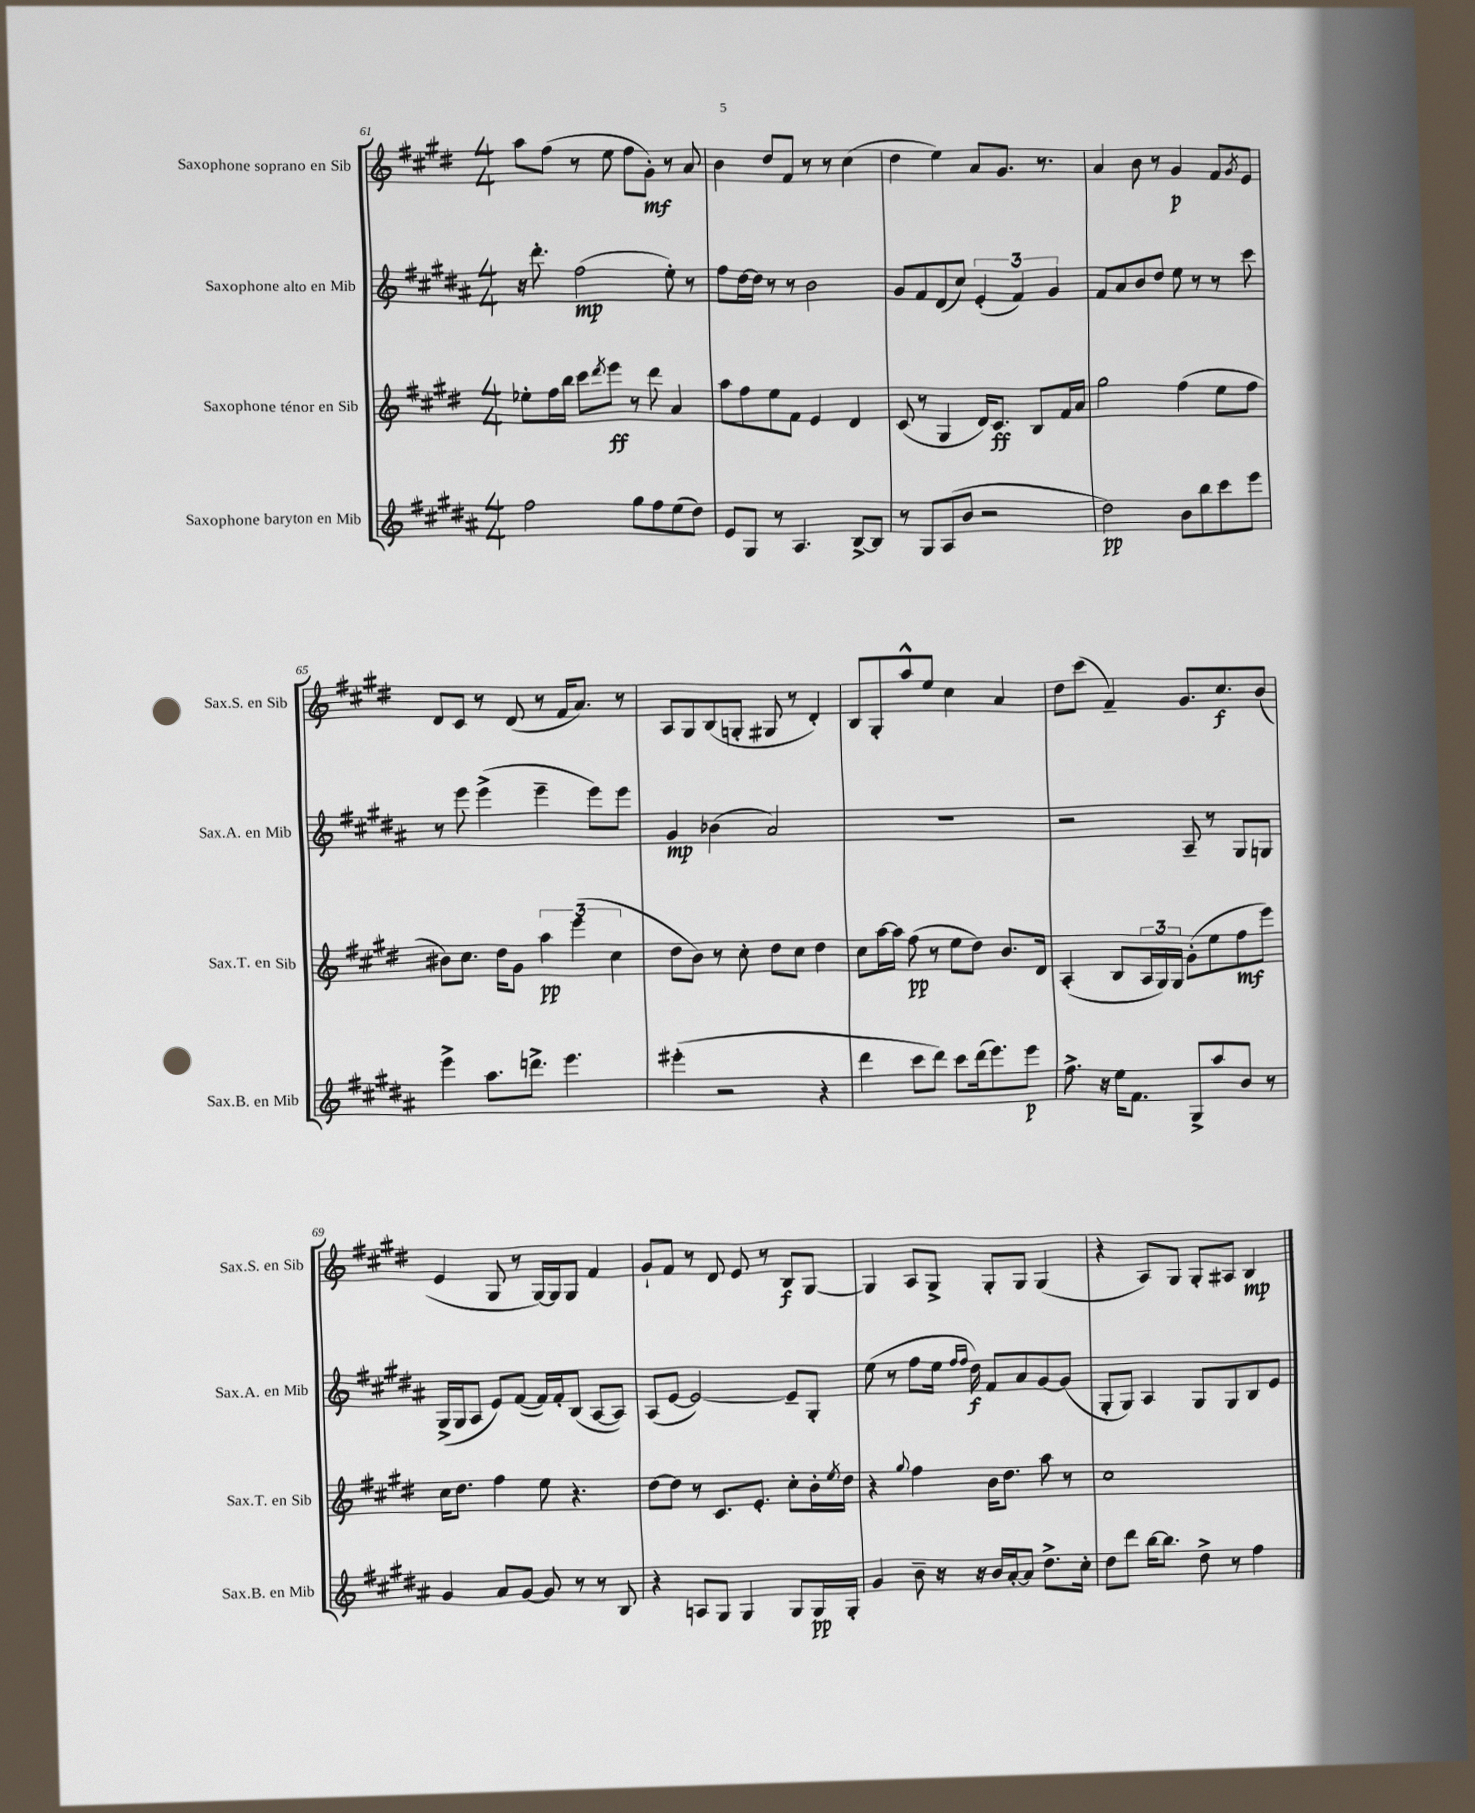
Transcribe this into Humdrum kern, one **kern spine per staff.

**kern	**dynam	**kern	**dynam	**kern	**dynam	**kern	**dynam
*part4	*part4	*part3	*part3	*part2	*part2	*part1	*part1
*staff4	*staff4	*staff3	*staff3	*staff2	*staff2	*staff1	*staff1
*I"Saxophone baryton en Mib	*	*I"Saxophone ténor en Sib	*	*I"Saxophone alto en Mib	*	*I"Saxophone soprano en Sib	*
*I'Sax.B. en Mib	*	*I'Sax.T. en Sib	*	*I'Sax.A. en Mib	*	*I'Sax.S. en Sib	*
*clefG2	*	*clefG2	*	*clefG2	*	*clefG2	*
*k[f#c#g#d#a#]	*	*k[f#c#g#d#]	*	*k[f#c#g#d#a#]	*	*k[f#c#g#d#]	*
*M4/4	*	*M4/4	*	*M4/4	*	*M4/4	*
=61	=61	=61	=61	=61	=61	=61	=61
2ff#\	.	8ee-X'\L	.	16r	.	8aa\L	.
.	.	.	.	8.ddd#'\	.	.	.
.	.	16ff#\L	.	.	.	(8ff#\J	.
.	.	16bb\JJ	.	.	.	.	.
.	.	8ccc#\L	.	(2ff#\	mp	8r	.
.	.	8qddd#/	.	.	.	.	.
.	.	8eee\J	ff	.	.	8ee\	.
8gg#\L	.	8r	.	.	.	8ff#\L	.
8ff#\	.	8ddd#\	.	.	.	8g#'\J)	mf
(8ee\	.	4a/	.	8ee'\)	.	8r	.
8dd#\J)	.	.	.	8r	.	8a/	.
=62	=62	=62	=62	=62	=62	=62	=62
8e/L	.	8aa\L	.	8ff#\L	.	4b\	.
8G#/J	.	8ff#\	.	[16dd#\L	.	.	.
.	.	.	.	16dd#\JJ]	.	.	.
8r	.	8ee\	.	8r	.	8dd#/L	.
4.A#/	.	8f#\J	.	8r	.	8f#/J	.
.	.	4e/	.	2b\	.	8r	.
.	.	.	.	.	.	8r	.
[8B^/L	.	4d#/	.	.	.	(4cc#\	.
8B/J]	.	.	.	.	.	.	.
=63	=63	=63	=63	=63	=63	=63	=63
8r	.	(8c#/	.	8g#/L	.	4dd#\	.
8G#/L	.	8r	.	8f#/	.	.	.
(8A#/	.	4G#/	.	(8d#/	.	4ee\)	.
8b/J	.	.	.	8cc#/J)	.	.	.
2r	.	16d#/KL)	.	(6e'/	.	8a/L	.
.	.	8.c#/J	ff	.	.	.	.
.	.	.	.	.	.	8.g#/J	.
.	.	.	.	6f#/)	.	.	.
.	.	8B/L	.	.	.	.	.
.	.	.	.	.	.	8.r	.
.	.	.	.	6g#/	.	.	.
.	.	16f#/L	.	.	.	.	.
.	.	16a/JJ	.	.	.	.	.
=64	=64	=64	=64	=64	=64	=64	=64
2dd#\)	pp	2gg#\	.	8f#/L	.	4a/	.
.	.	.	.	8a#/	.	.	.
.	.	.	.	8b/	.	8b\	.
.	.	.	.	8dd#/J	.	8r	.
8b\L	.	(4ff#\	.	8ee\	.	4g#/	p
8bb\	.	.	.	8r	.	.	.
8ccc#\	.	8ee\L	.	8r	.	8f#/L	.
.	.	.	.	.	.	8qg#/	.
8eee\J	.	8ff#\J	.	8ccc#\	.	8e/J	.
!!LO:LB:g=z
=65	=65	=65	=65	=65	=65	=65	=65
4eee^\	.	8b#X\L)	.	8r	.	8d#/L	.
.	.	8.cc#\J	.	8eee\	.	8c#/J	.
8.aa#\L	.	.	.	(4eee^\	.	8r	.
.	.	16dd#\KL	.	.	.	.	.
.	.	8g#\J	.	.	.	(8d#/	.
8.dddn^\J	.	.	.	.	.	.	.
.	.	6aa\	pp	4eee~\	.	8r	.
4.eee\	.	.	.	.	.	16f#/KL	.
.	.	(6eee\	.	.	.	.	.
.	.	.	.	.	.	8.a/J)	.
.	.	.	.	8eee\L)	.	.	.
.	.	6cc#\	.	.	.	.	.
.	.	.	.	8eee\J	.	8r	.
=66	=66	=66	=66	=66	=66	=66	=66
(4eee#X'\	.	8dd#\L	.	4g#/	mp	8A/L	.
.	.	8b\J)	.	.	.	8G#/	.
2r	.	8r	.	(4b-X\	.	(8B/	.
.	.	8cc#'\	.	.	.	8Gn'/J	.
.	.	8dd#\L	.	2a#/)	.	8G#X/	.
.	.	8cc#\J	.	.	.	8r	.
4r	.	4dd#\	.	.	.	4d#'/)	.
=67	=67	=67	=67	=67	=67	=67	=67
4ddd#\	.	8cc#\L	.	1r	.	8B/L	.
.	.	[16aa\L	.	.	.	8G#'/	.
.	.	16aa\JJ]	.	.	.	.	.
8ccc#\L	.	(8ff#\	pp	.	.	8aa^^/	.
8ddd#\J)	.	8r	.	.	.	8ee/J	.
8ccc#\L	.	8ee\L	.	.	.	4cc#\	.
(16ddd#\k	.	8dd#\J)	.	.	.	.	.
8.eee\)	.	.	.	.	.	.	.
.	.	8.b/L	.	.	.	4a/	.
8eee\J	p	.	.	.	.	.	.
.	.	16d#/Jk	.	.	.	.	.
=68	=68	=68	=68	=68	=68	=68	=68
8.ff#^\	.	(4A'/	.	2r	.	8dd#\L	.
.	.	.	.	.	.	(8ccc#\J	.
16r	.	.	.	.	.	.	.
16ee\KL	.	8B/L	.	.	.	4f#~/)	.
8.f#\J	.	.	.	.	.	.	.
.	.	24A/L	.	.	.	.	.
.	.	24G#/)	.	.	.	.	.
.	.	24G#/JJ	.	.	.	.	.
8G#^/L	.	(8g#'\L	.	8A#~/	.	8.g#/L	.
8aa#/	.	8ee\	.	8r	.	.	.
.	.	.	.	.	.	8.cc#/	f
8b/J	.	8ff#\	mf	8G#/L	.	.	.
8r	.	8eee\J)	.	8Gn/J	.	(8b/J	.
!!LO:LB:g=z
=69	=69	=69	=69	=69	=69	=69	=69
4g#/	.	16cc#\KL	.	(16G#^/LL	.	4e/	.
.	.	8.dd#\J	.	16G#/J	.	.	.
.	.	.	.	8A#/J	.	.	.
8a#/L	.	4ff#\	.	8e/L)	.	8G#/	.
[8g#/J	.	.	.	([8f#/J	.	8r	.
8g#/]	.	8ee\	.	16f#/LL])	.	[16G#/LL)	.
.	.	.	.	16f#'/J	.	16G#/J]	.
8r	.	4.r	.	(8B/J	.	8G#/J	.
8r	.	.	.	[8A#/L	.	4f#/	.
8B/	.	.	.	8A#/J])	.	.	.
=70	=70	=70	=70	=70	=70	=70	=70
4r	.	[8dd#\L	.	(8A#/L	.	8g#`/L	.
.	.	8dd#\J]	.	[8e/J	.	8f#/J	.
8An/L	.	8r	.	2e/_)	.	8r	.
8G#/J	.	8.c#/L	.	.	.	8d#/	.
4G#/	.	.	.	.	.	8e/	.
.	.	8.e'/J	.	.	.	.	.
.	.	.	.	.	.	8r	.
8G#/L	.	8cc#'\L	.	8e~/L]	.	8B/L	f
16G#/L	pp	16b'\L	.	8G#'/J	.	[8G#/J	.
.	.	8qee/	.	.	.	.	.
16G#'/JJ	.	16dd#\JJ	.	.	.	.	.
=71	=71	=71	=71	=71	=71	=71	=71
4g#/	.	4r	.	(8ee\	.	4G#/]	.
.	.	.	.	8r	.	.	.
.	.	8qqgg#/	.	.	.	.	.
8b~\	.	4ff#\	.	8ff#\L	.	8A/L	.
16r	.	.	.	16ee\Jk	.	8G#^/J	.
.	.	.	.	16qqff#/LL	.	.	.
.	.	.	.	16qqff#/JJ	.	.	.
16r	.	.	.	16dd#\)	f	.	.
16b/LL	.	16b\KL	.	8f#/L	.	8G#'/L	.
[16a#'/J	.	8.dd#\J	.	.	.	.	.
8a#/J]	.	.	.	8a#/	.	8G#/J	.
8.dd#^\L	.	8aa\	.	[8g#/	.	(4G#/	.
.	.	8r	.	(8g#/J]	.	.	.
16cc#'\Jk	.	.	.	.	.	.	.
=72	=72	=72	=72	=72	=72	=72	=72
8dd#\L	.	1cc#	.	8G#'/L	.	4r	.
8ddd#\J	.	.	.	8G#/J)	.	.	.
[16bb\KL	.	.	.	4A#/	.	8A/L)	.
8.bb\J]	.	.	.	.	.	.	.
.	.	.	.	.	.	8G#/J	.
8dd#^\	.	.	.	8G#/L	.	8G#'/L	.
8r	.	.	.	8G#/	.	8A#X/J	.
4ff#\	.	.	.	8B/	.	4B/	mp
.	.	.	.	8e/J	.	.	.
==	==	==	==	==	==	==	==
*-	*-	*-	*-	*-	*-	*-	*-
